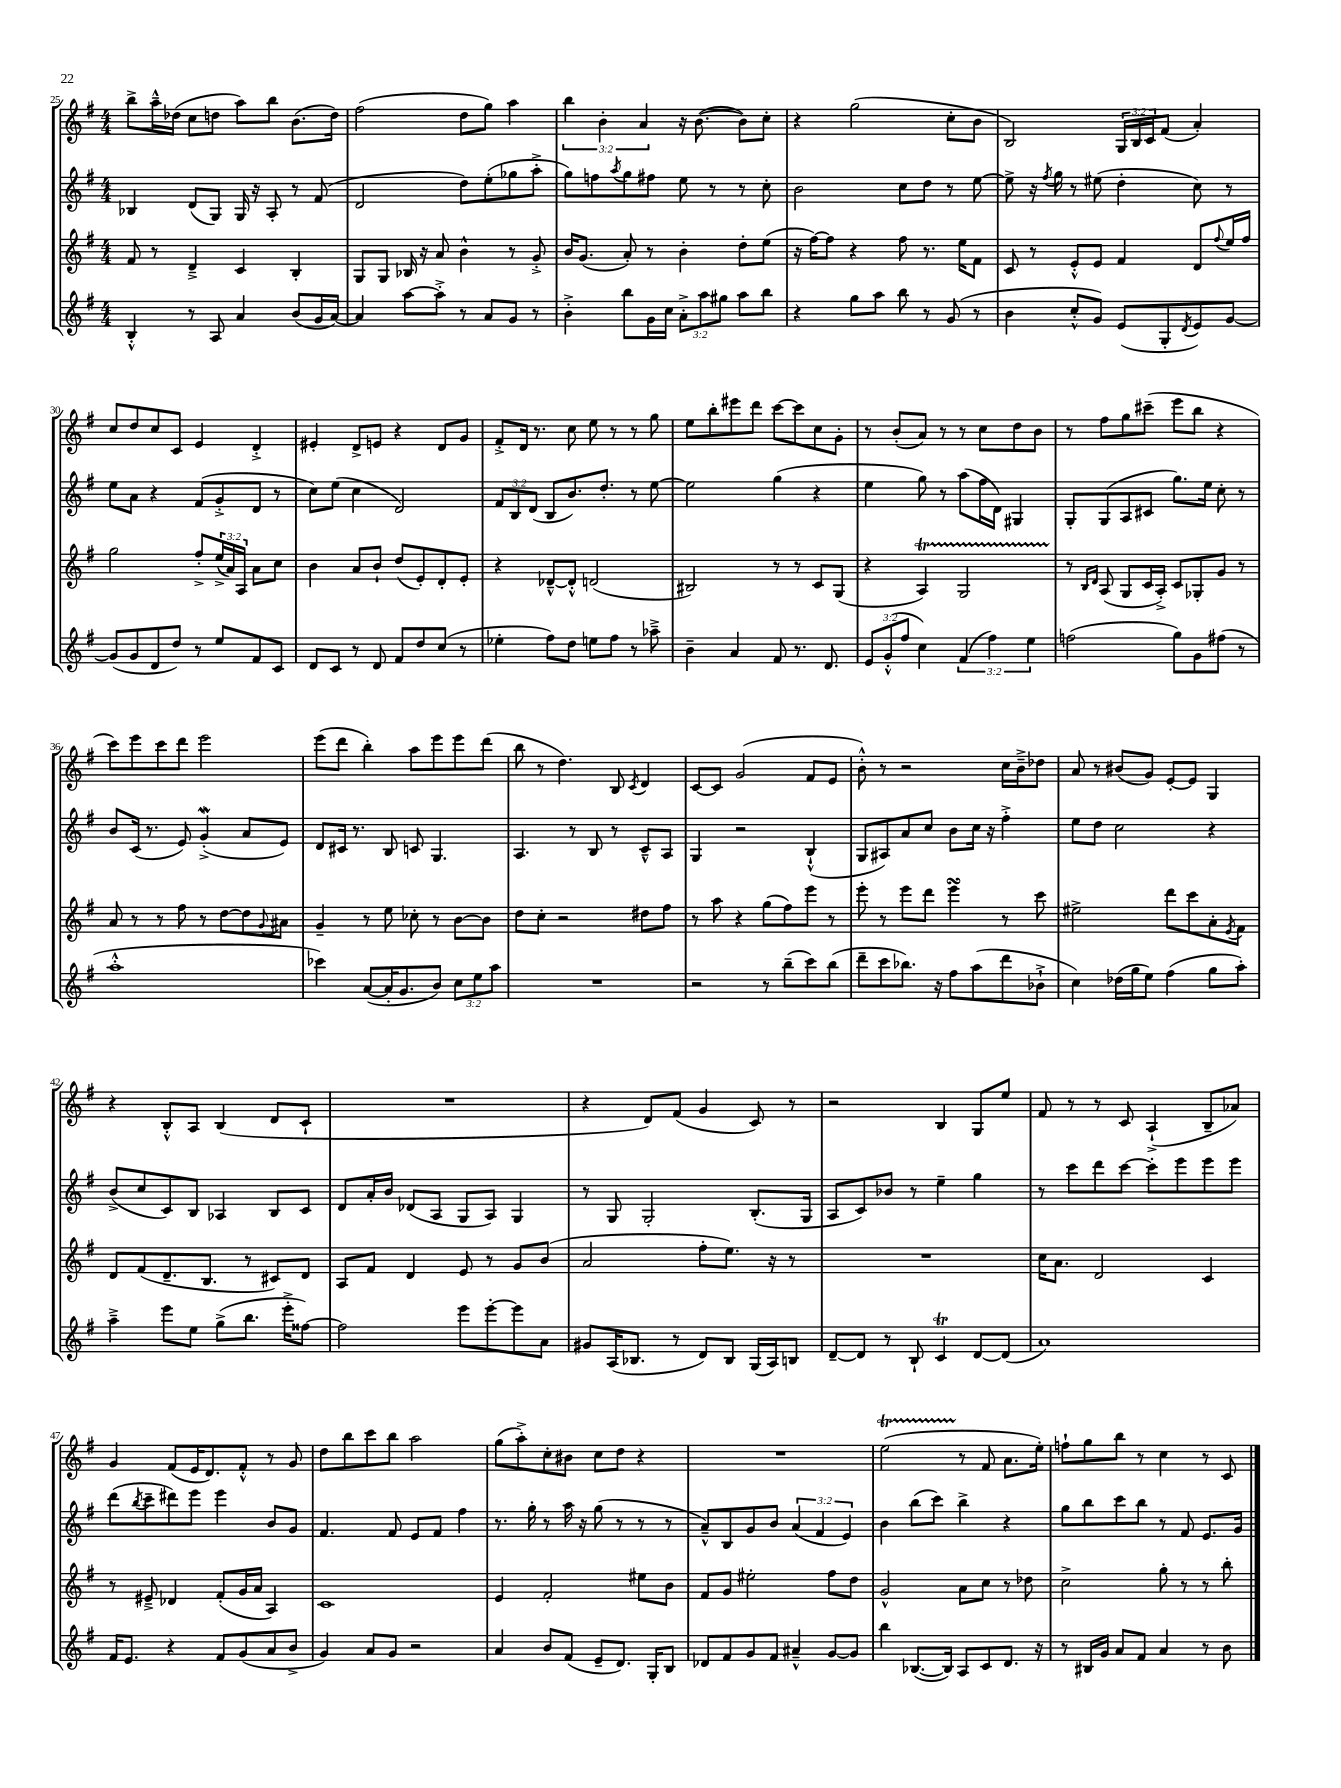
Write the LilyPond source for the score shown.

<<
\new StaffGroup <<
\new Staff = "s0" {
    \clef treble \key g \major \numericTimeSignature \time 4/4 \override Staff.TupletNumber.text = #tuplet-number::calc-fraction-text
    b''8-> a''16---^ des''16( c''8 d''8 a''8) b''8 b'8.( d''16) |
    fis''2( d''8 g''8) a''4 |
    \tuplet 3/2 { b''4 b'4-. a'4 } r16 b'8.~( b'8) c''8-. |
    r4 g''2( c''8-. b'8 |
    b2) \tuplet 3/2 { g16 b16 c'16 } fis'8( a'4-.) |
    c''8 d''8 c''8 c'8 e'4 d'4-.-> |
    eis'4-. d'8-> e'8 r4 d'8 g'8 |
    fis'8-.-> d'16 r8. c''8 e''8 r8 r8 g''8 |
    e''8 b''8-. eis'''8 d'''8 c'''8~ c'''8 c''8 g'8-. |
    r8 b'8-.( a'8) r8 r8 c''8 d''8 b'8 |
    r8 fis''8 g''8 cis'''8--( e'''8 b''8 r4 |
    c'''8) e'''8 c'''8 d'''8 e'''2 |
    e'''8( d'''8 b''4-.) a''8 e'''8 e'''8 d'''8( |
    b''8 r8 d''4.) b8 \acciaccatura { c'8 } d'4 |
    c'8~ c'8 g'2( fis'8 e'8 |
    b'8-.-^) r8 r2 c''16 b'16---> des''8 |
    a'8 r8 bis'8( g'8) e'8~-. e'8 g4 |
    r4 b8-.-^ a8 b4( d'8 c'8-! |
    R1 |
    r4 d'8) fis'8( g'4 c'8) r8 |
    r2 b4 g8 e''8 |
    fis'8 r8 r8 c'8 a4-!->( b8-- aes'8) |
    g'4 fis'8( e'16 d'8.) fis'8-.-^ r8 g'8 |
    d''8 b''8 c'''8 b''8 a''2 |
    g''8( a''8-.->) c''8-. bis'8 c''8 d''8 r4 |
    R1 |
    e''2\startTrillSpan( r8\stopTrillSpan fis'8 a'8. e''16-.) |
    f''8-! g''8 b''8 r8 c''4 r8 c'8 \bar "|." |
}
\new Staff = "s1" {
    \clef treble \key g \major \numericTimeSignature \time 4/4 \override Staff.TupletNumber.text = #tuplet-number::calc-fraction-text
    bes4 d'8( g8) g16 r16 a8-. r8 fis'8( |
    d'2 d''8) e''8-.( ges''8 a''8-.-> |
    g''8) f''8 \acciaccatura { a''8 } g''8 fis''8 e''8 r8 r8 c''8-. |
    b'2 c''8 d''8 r8 e''8~ |
    e''8-> r16 \acciaccatura { fis''8 } g''16 r8 eis''8( d''4-. c''8) r8 |
    e''8 a'8 r4 fis'8( g'8-.-> d'8 r8 |
    c''8) e''8( c''4 d'2) |
    \tuplet 3/2 { fis'8 b8 d'8( } b8 b'8.) d''8.-. r8 e''8~ |
    e''2 g''4( r4 |
    e''4 g''8) r8 a''8( fis''16 d'16) gis4 |
    g8-. g8( a8 cis'8 g''8.) e''16 c''8-. r8 |
    b'8 c'16( r8. e'8) g'4-.->\mordent( a'8 e'8) |
    d'8 cis'16 r8. b8 c'8 g4. |
    a4. r8 b8 r8 c'8---^ a8 |
    g4 r2 b4-!-^( |
    g8 ais8) a'8 c''8 b'8 c''16 r16 fis''4-.-> |
    e''8 d''8 c''2 r4 |
    b'8->( c''8 c'8) b8 aes4 b8 c'8 |
    d'8 a'16-. b'16 des'8( a8 g8 a8) g4 |
    r8 g8 g2-. b8.-.( g16 |
    a8 c'8) bes'8 r8 e''4-- g''4 |
    r8 c'''8 d'''8 c'''8~ c'''8-. e'''8 e'''8 e'''8 |
    d'''8( \acciaccatura { b''8 } c'''8-- dis'''8) e'''8 e'''4 b'8 g'8 |
    fis'4. fis'8 e'8 fis'8 fis''4 |
    r8. g''16-. r8 a''16 r16 g''8( r8 r8 r8 |
    a'8---^) b8 g'8 b'8 \tuplet 3/2 { a'4( fis'4 e'4) } |
    b'4 b''8( c'''8) b''4-> r4 |
    g''8 b''8 c'''8 b''8 r8 fis'8 e'8. g'16 \bar "|." |
}
\new Staff = "s2" {
    \clef treble \key g \major \numericTimeSignature \time 4/4 \override Staff.TupletNumber.text = #tuplet-number::calc-fraction-text
    fis'8 r8 d'4---> c'4 b4-. |
    g8 g8 bes16 r16 a'8 b'4-^ r8 g'8-.-> |
    b'16 g'8.( a'8-.) r8 b'4-. d''8-. e''8( |
    r16 fis''16~) fis''8 r4 fis''8 r8. e''16 fis'8 |
    c'8 r8 e'8-.-^ e'8 fis'4 d'8 \appoggiatura { fis''8 } e''16 fis''16 |
    g''2 fis''8-.-> \tuplet 3/2 { e''16->( a'16) a16 } a'8 c''8 |
    b'4 a'8 b'8-! d''8( e'8-.) d'8-. e'8-. |
    r4 des'8~---^ des'8-.-^ d'2( |
    bis2) r8 r8 c'8 g8( |
    r4 a4\startTrillSpan) g2 |
    r8\stopTrillSpan \grace { b16 d'16 } a8( g8 c'16 a16-.->) c'8 ges8-. g'8 r8 |
    a'8 r8 r8 fis''8 r8 d''8~ d''8 \appoggiatura { g'8 } ais'8 |
    g'4-- r8 e''8 ces''8-. r8 b'8~ b'8 |
    d''8 c''8-. r2 dis''8 fis''8 |
    r8 a''8 r4 g''8( fis''8) e'''8 r8 |
    e'''8-. r8 e'''8 d'''8 e'''4\turn r8 c'''8 |
    eis''2-> d'''8 c'''8 a'8-. \acciaccatura { e'8 } fis'8 |
    d'8 fis'8( d'8.-- b8. r8 cis'8) d'8 |
    a8 fis'8 d'4 e'8 r8 g'8 b'8( |
    a'2 fis''8-. e''8.) r16 r8 |
    R1 |
    c''16 a'8. d'2 c'4 |
    r8 eis'8---> des'4 fis'8-.( g'16 a'16 a4) |
    c'1 |
    e'4 fis'2-. eis''8 b'8 |
    fis'8 g'8 eis''2-. fis''8 d''8 |
    g'2-^ a'8 c''8 r8 des''8 |
    c''2-> g''8-. r8 r8 b''8-. \bar "|." |
}
\new Staff = "s3" {
    \clef treble \key g \major \numericTimeSignature \time 4/4 \override Staff.TupletNumber.text = #tuplet-number::calc-fraction-text
    b4-.-^ r8 a8 a'4 b'8( g'16 a'16~) |
    a'4 a''8~ a''8-.-> r8 a'8 g'8 r8 |
    b'4-.-> b''8 g'16 c''16 \tuplet 3/2 { a'8-.-> a''8 gis''8 } a''8 b''8 |
    r4 g''8 a''8 b''8 r8 g'8( r8 |
    b'4 c''8-.-^ g'8) e'8( g8-. \acciaccatura { d'8 } e'8) g'8~ |
    g'8( g'8 d'8 d''8) r8 e''8 fis'8 c'8 |
    d'8 c'8 r8 d'8 fis'8 d''8 c''8( r8 |
    ees''4-. fis''8) d''8 e''8 fis''8 r8 aes''8---> |
    b'4-- a'4 fis'8 r8. d'8. |
    \tuplet 3/2 { e'8 g'8-.-^( fis''8 } c''4) \tuplet 3/2 { fis'4( fis''4) e''4 } |
    f''2( g''8) g'8 fis''8( r8 |
    a''1-.-^ |
    ces'''4) a'8~( a'16-. g'8. b'8) \tuplet 3/2 { c''8 e''8 a''8 } |
    R1 |
    r2 r8 b''8--( c'''8) b''8( |
    d'''8-- c'''8 bes''8.) r16 fis''8 a''8( d'''8 bes'8-!-> |
    c''4) des''16( g''16 e''8) fis''4( g''8 a''8-.) |
    a''4---> e'''8 e''8 g''8->( b''8. e'''16-.-> fisis''8~) |
    fisis''2 e'''8 e'''8~-. e'''8 a'8 |
    gis'8 a16( bes8. r8 d'8) bes8 g16( a16) b8 |
    d'8~-- d'8 r8 b8-! c'4\trill d'8~ d'8( |
    a'1) |
    fis'16 e'8. r4 fis'8 g'8( a'8 b'8-> |
    g'4) a'8 g'8 r2 |
    a'4 b'8 fis'8( e'8-- d'8.) g16-. b8 |
    des'8 fis'8 g'8 fis'8 ais'4---^ g'8~ g'8 |
    b''4 bes8.~( bes16) a8 c'8 d'8. r16 |
    r8 bis16 g'16 a'8 fis'8 a'4 r8 b'8 \bar "|." |
}
>>
>>
\layout { \context { \Score currentBarNumber = #25 } }
